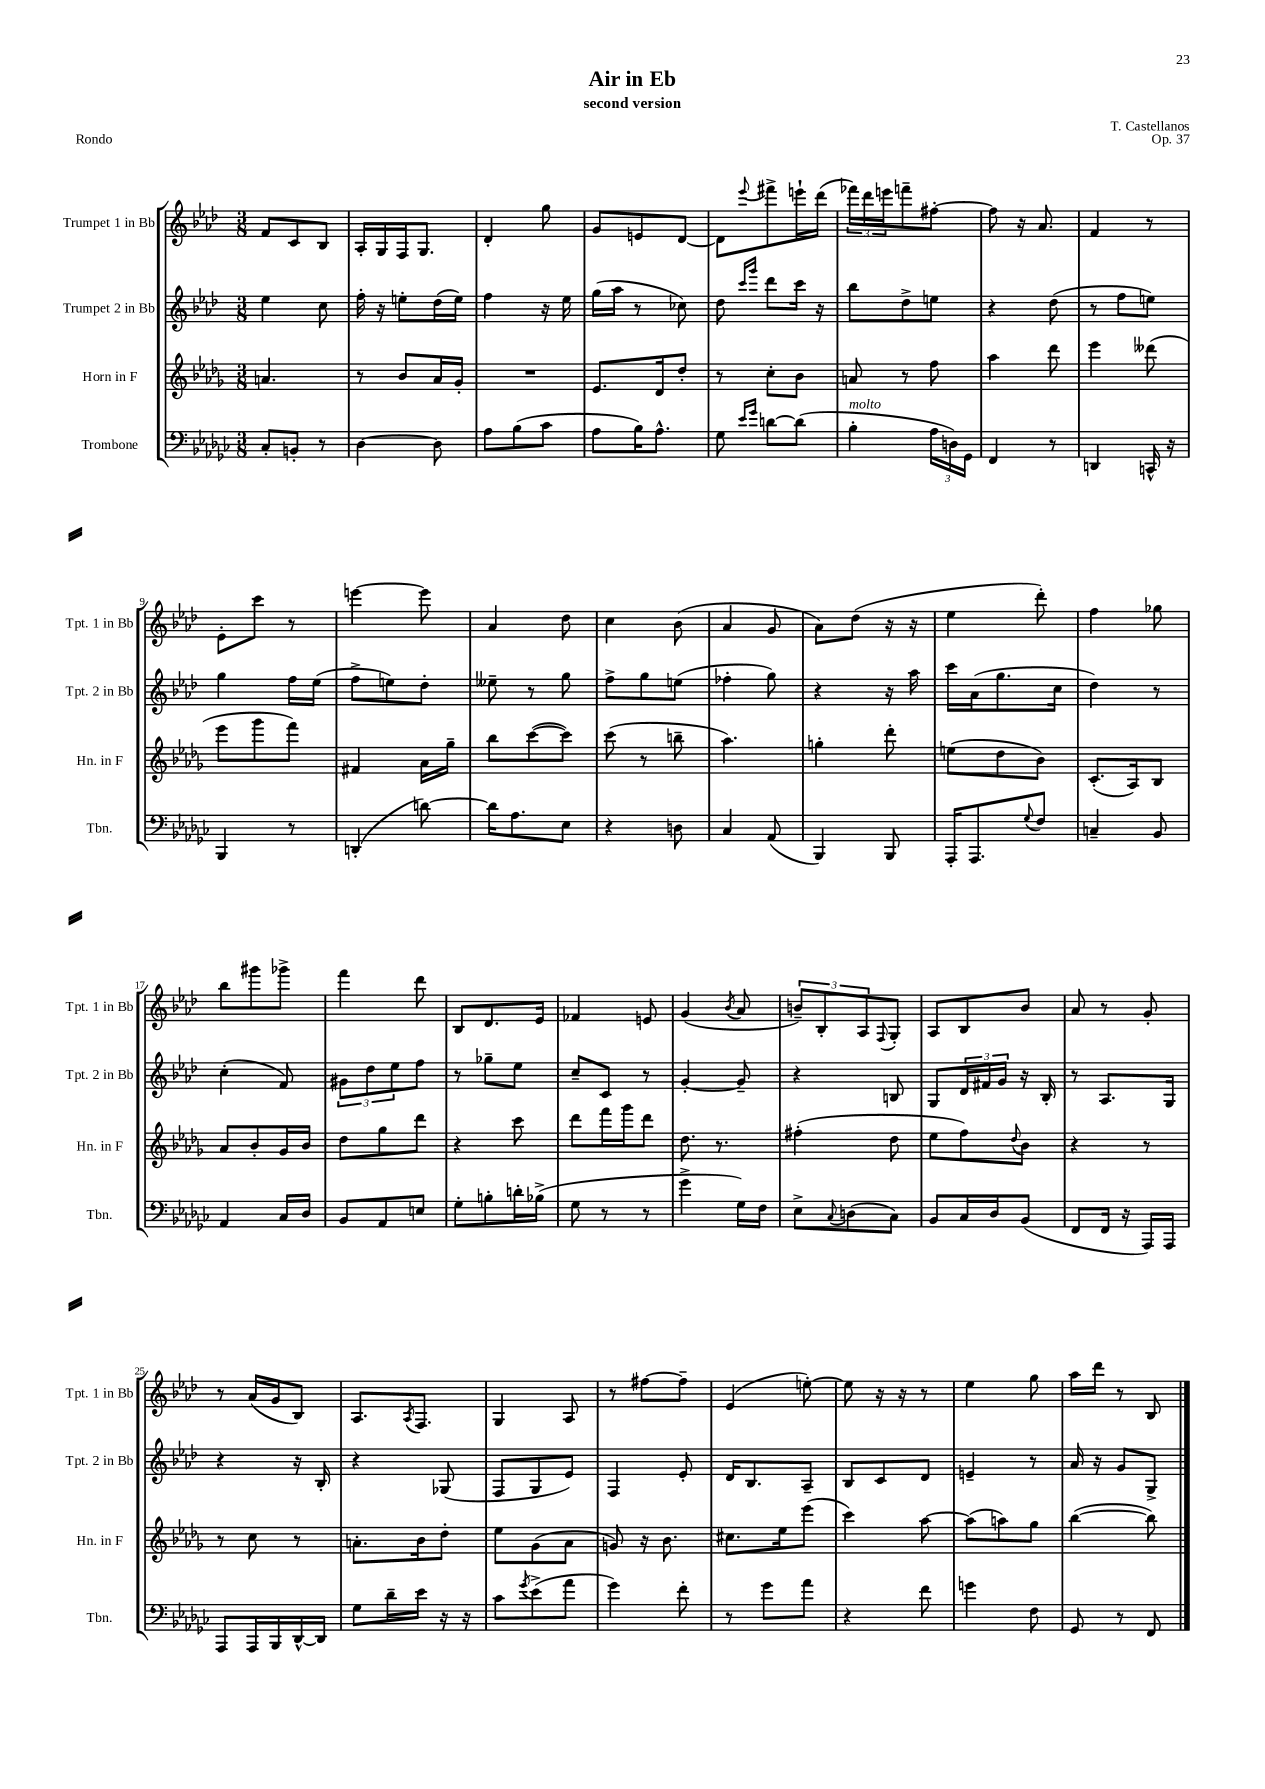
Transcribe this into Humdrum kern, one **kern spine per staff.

**kern	**kern	**kern	**kern
*part4	*part3	*part2	*part1
*staff4	*staff3	*staff2	*staff1
*I"Trombone	*I"Horn in F	*I"Trumpet 2 in Bb	*I"Trumpet 1 in Bb
*I'Tbn.	*I'Hn. in F	*I'Tpt. 2 in Bb	*I'Tpt. 1 in Bb
*clefF4	*clefG2	*clefG2	*clefG2
*k[b-e-a-d-g-c-]	*k[b-e-a-d-g-]	*k[b-e-a-d-]	*k[b-e-a-d-]
*M3/8	*M3/8	*M3/8	*M3/8
=1	=1	=1	=1
8C-'/L	4.an/	4ee-\	8f/L
8BBn'/J	.	.	8c/
8r	.	8cc\	8B-/J
=2	=2	=2	=2
[4D-\	8r	16ff'\	16A-'/LL
.	.	16r	16G/
.	8b-/L	8een'\L	16F/J
.	.	.	8.G/J
8D-\]	16a-/L	(16dd-\L	.
.	16g-'/JJ	16ee\JJ)	.
=3	=3	=3	=3
8A-\L	4.r	4ff\	4d-'/
(8B-\	.	.	.
8c-\J	.	16r	8gg\
.	.	16ee-\	.
=4	=4	=4	=4
8A-\L	8.e-/L	(16gg\LL	8g/L
.	.	16aa-\JJ	.
16B-\K)	.	8r	8en/
8.A-^^\J	16d-/k	.	.
.	8dd-'/J	8cc-X\)	[8d-/J
=5	=5	=5	=5
8G-\	8r	8dd-\	8d-\L]
16qqe-/LL	.	16qqccc/LL	.
16qqg-/JJ	.	16qqggg/JJ	8qqeee-/
[8dn\L	8cc'\L	8ddd-\L	8fff#X^\
(8d\J]	8b-\J	16ccc\Jk	16eeen`\L
.	.	16r	(16ddd-\JJ
=6	=6	=6	=6
!LO:TX:a:i:t=molto	!	!	!
4B-'\	8an/	8bb-\L	24fff-X\LL)
.	.	.	24ddd-\
.	.	.	24eeen\J
.	8r	8dd-^\	8fffn~\
24A-\LL	8ff\	8een\J	[8ff#X'\J
24Dn\)	.	.	.
24GG-\JJ	.	.	.
=7	=7	=7	=7
4FF/	4aa-\	4r	8ff#\]
.	.	.	16r
.	.	.	8.a-/
8r	8ddd-\	(8dd-\	.
=8	=8	=8	=8
4DDn/	4eee-\	8r	4f/
.	.	8ff\L	.
16CCn^^/	(8ddd--X\	8een\J)	8r
16r	.	.	.
!!LO:LB:g=z
=9	=9	=9	=9
4BBB-/	8eee-\L	4gg\	8e-'\L
.	8ggg-\	.	8ccc\J
8r	8fff\J)	16ff\LL	8r
.	.	(16ee-\JJ	.
=10	=10	=10	=10
(4DDn'/	4f#X/	8ff^\L	[4eeen\
.	.	8een\)	.
[8dn\)	16a-\LL	8dd-'\J	8eee\]
.	16gg-~\JJ	.	.
=11	=11	=11	=11
16d\KL]	8bb-\L	8ee--X~\	4a-/
8.A-\	.	.	.
.	([8ccc\	8r	.
8E-\J	8ccc\J])	8gg\	8dd-\
=12	=12	=12	=12
4r	(8ccc\	8ff^\L	4cc\
.	8r	8gg\	.
8Dn\	8bbn~\	(8een\J	(8b-\
=13	=13	=13	=13
4C-/	4.aa-\)	4ff-X'\	4a-/
(8AA-/	.	8gg\)	8g/
=14	=14	=14	=14
4BBB-/)	4ggn'\	4r	8a-\L)
.	.	.	(8dd-\J
8BBB-/	8ddd-'\	16r	16r
.	.	16aa-\	16r
=15	=15	=15	=15
16AAA-'/KL	(8een\L	16ccc\LL	4ee-\
8.AAA-/	.	(16a-\J	.
.	8dd-\	8.gg\	.
8qqG-/	.	.	.
8F/J	8b-\J)	.	8ddd-'\)
.	.	16cc\Jk	.
=16	=16	=16	=16
4Cn~/	(8.c'/L	4dd-\)	4ff\
.	16A-/k)	.	.
8BB-/	8B-/J	8r	8gg-X\
!!LO:LB:g=z
=17	=17	=17	=17
4AA-/	8a-/L	(4cc'\	8bb-\L
.	8b-'/	.	8ggg#X\
16C-/LL	16g-/L	8f/)	8ggg-X^\J
16D-/JJ	16b-/JJ	.	.
=18	=18	=18	=18
8BB-/L	8dd-\L	12g#X\L	4fff\
.	.	12dd-\	.
8AA-/	8gg-\	.	.
.	.	12ee-\	.
8En/J	8ddd-\J	8ff\J	8ddd-\
=19	=19	=19	=19
8G-'\L	4r	8r	8B-/L
8Bn'\	.	8gg-X~\L	8.d-/
16dn'\L	8ccc\	8ee-\J	.
(16B-X^\JJ	.	.	16e-/Jk
=20	=20	=20	=20
8G-\	8ddd-\L	8cc~/L	4f-X/
8r	16fff\L	8c/J	.
.	16ggg-\J	.	.
8r	8ddd-\J	8r	8en/
=21	=21	=21	=21
4g-^\	8.dd-\	[4g'/	(4g/
.	8.r	.	.
.	.	.	8qb-/
16G-\LL)	.	8g~/]	8a-/
16F\JJ	.	.	.
=22	=22	=22	=22
8E-^\L	(4ff#X'\	4r	12bn~/L)
.	.	.	12B-'/
8qqC-/	.	.	.
(8Dn\	.	.	.
.	.	.	12A-/
.	.	.	8qqF/
8C-\J)	8dd-\	8Bn/	8G'/J
=23	=23	=23	=23
8BB-/L	8ee-\L	8G/L	8A-/L
16C-/L	8ff\)	24d-/L	8B-/
.	.	24f#X/	.
16D-/J	.	.	.
.	.	24g/JJ	.
.	8qqdd-/	.	.
(8BB-/J	8b-\J	16r	8b-/J
.	.	16B-'/	.
=24	=24	=24	=24
8FF/L	4r	8r	8a-/
16FF/Jk	.	8.A-/L	8r
16r	.	.	.
16AAA-/LL)	8r	.	8g'/
16AAA-/JJ	.	16G/Jk	.
!!LO:LB:g=z
=25	=25	=25	=25
8AAA-/L	8r	4r	8r
16AAA-/L	8cc\	.	(16a-/LL
16BBB-/	.	.	16g/J
[16DD-^^/	8r	16r	8B-/J)
16DD-/JJ]	.	16B-'/	.
=26	=26	=26	=26
8G-\L	8.an'\L	4r	8.A-/L
16d-~\L	.	.	.
.	.	.	8qA-/
16e-\JJ	16b-\k	.	8.F/J
16r	8dd-'\J	(8G-X/	.
16r	.	.	.
=27	=27	=27	=27
8c-\L	8ee-\L	8F/L	4G/
8qg-/	.	.	.
(8e-^\	(8g-\	8G/	.
8a-\J	8a-\J	8e-/J)	8A-/
=28	=28	=28	=28
4g-\)	8gn/)	4F/	8r
.	16r	.	[8ff#X\L
.	8.b-\	.	.
8f'\	.	8e-'/	8ff#~\J]
=29	=29	=29	=29
8r	8.cc#X\L	16d-/KL	(4e-/
.	.	8.B-/	.
8g-\L	.	.	.
.	16ee-\k	.	.
8a-\J	(8eee-\J	8A-~/J	[8een'\)
=30	=30	=30	=30
4r	4ccc\)	8B-/L	8ee\]
.	.	8c/	16r
.	.	.	16r
8f\	[8aa-\	8d-/J	8r
=31	=31	=31	=31
4gn\	(8aa-\L]	4en~/	4ee-\
.	8aan\)	.	.
8F\	8gg-\J	8r	8gg\
=32	=32	=32	=32
8GG-/	([4bb-\	16a-/	16aa-\LL
.	.	16r	16ddd-\JJ
8r	.	8g/L	8r
8FF/	8bb-\])	8G^/J	8B-/
==	==	==	==
*-	*-	*-	*-
